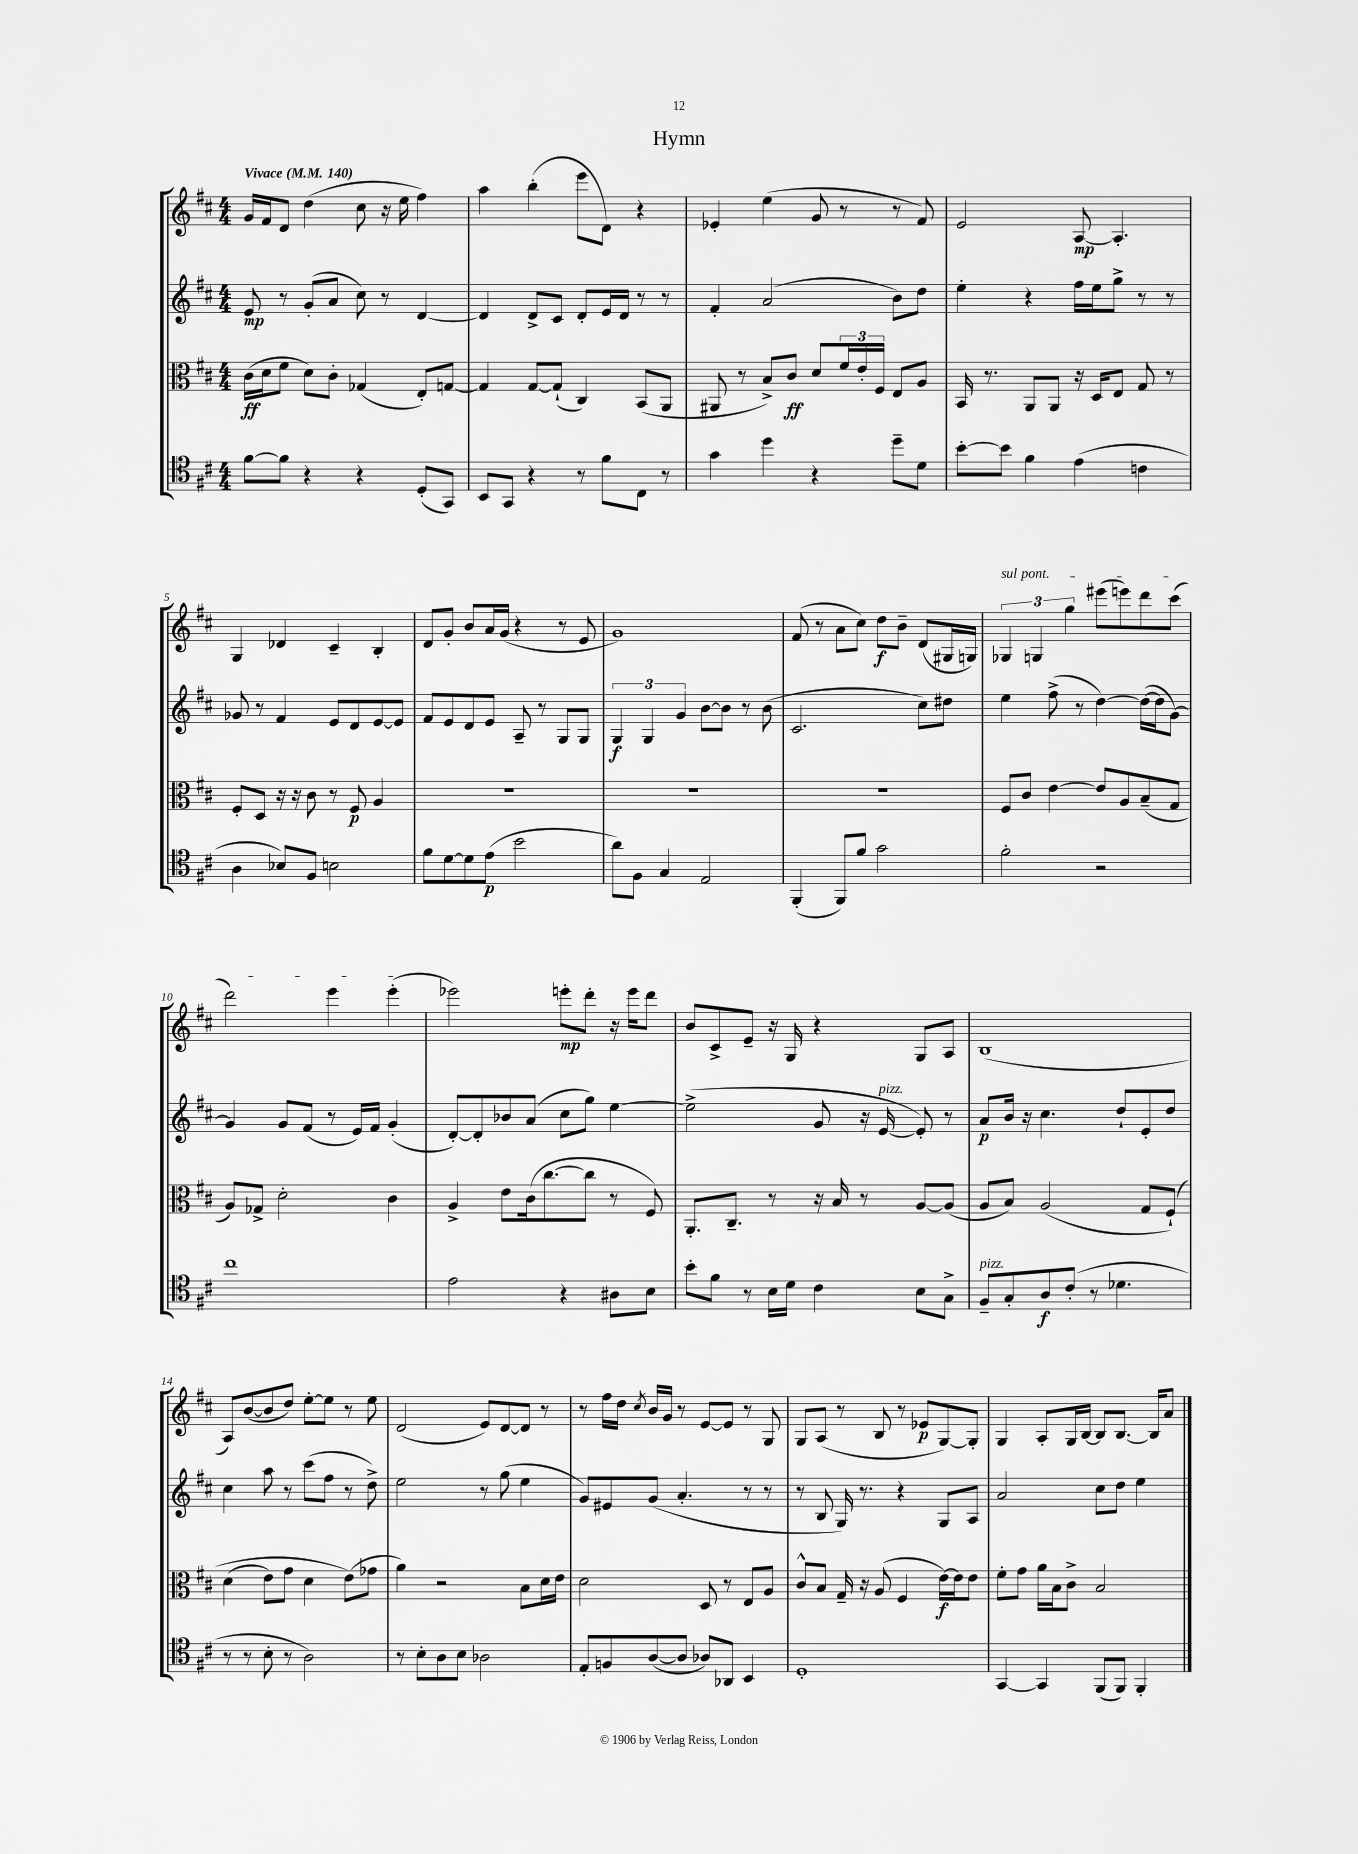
\header { title = "Hymn" }
<<
\new StaffGroup <<
\new Staff = "s0" {
    \clef treble \key d \major \numericTimeSignature \time 4/4 \tempo "Vivace" 4 = 140
    g'16 fis'16 d'8 d''4( cis''8 r16 e''16 fis''4) |
    a''4 b''4-.( e'''8 d'8) r4 |
    ees'4-. e''4( g'8 r8 r8 fis'8) |
    e'2 a8~\mp a4.-. |
    g4 des'4 cis'4-- b4-. |
    d'8 g'8-. b'8 a'16 g'16( r4 r8 e'8 |
    g'1) |
    fis'8( r8 a'8 cis''8) d''8\f b'8-- d'8( gis16 g16) |
    \tuplet 3/2 { \once \override TextSpanner.bound-details.left.text = \markup { \italic "sul pont." } ges4\startTextSpan g4 g''4 } eis'''8( e'''8) d'''8 cis'''8( |
    d'''2) e'''4 e'''4-.\stopTextSpan( |
    ees'''2) e'''8-.\mp d'''8-. r16 e'''16 d'''8 |
    b'8 cis'8-> e'8-- r16 g16 r4 g8 a8 |
    b1( |
    a8) b'8~( b'8 d''8) e''8~-. e''8 r8 e''8 |
    d'2( e'8) d'8~ d'8 r8 |
    r8 fis''16 d''16 \acciaccatura { cis''8 } b'16 g'16 r8 e'8~ e'8 r8 g8 |
    g8 a8( r8 b8 r8 ees'8\p g8~) g8-. |
    g4 a8-. g16 b16~ b8 b8.~ b16 a'8 \bar "|." |
}
\new Staff = "s1" {
    \clef treble \key d \major \numericTimeSignature \time 4/4
    e'8\mp r8 g'8-.( a'8 cis''8) r8 d'4~ |
    d'4 d'8-> cis'8 d'8-. e'16 d'16 r8 r8 |
    fis'4-. a'2( b'8) d''8 |
    e''4-. r4 fis''16 e''16 g''8-> r8 r8 |
    ges'8 r8 fis'4 e'8 d'8 e'8~ e'8 |
    fis'8 e'8 d'8 e'8 a8-- r8 g8 g8 |
    \tuplet 3/2 { g4\f g4 g'4 } b'8~ b'8 r8 b'8( |
    cis'2. cis''8) dis''8 |
    e''4 fis''8->( r8 d''4~) d''16~( d''16 g'8~) |
    g'4 g'8 fis'8( r8 e'16) fis'16 g'4-.( |
    d'8~-.) d'8-. bes'8 a'8( cis''8 g''8) e''4~ |
    e''2->( g'8 r16 e'16~^\markup { \italic "pizz." } e'8-.) r8 |
    a'8\p b'16 r16 cis''4. d''8-! e'8-. d''8 |
    cis''4 a''8 r8 cis'''8( fis''8 r8 d''8->) |
    e''2 r8 g''8( e''4 |
    g'8) eis'8 g'8( a'4.-. r8 r8 |
    r8 b8 g16) r8. r4 g8 a8 |
    a'2 cis''8 d''8 e''4 \bar "|." |
}
\new Staff = "s2" {
    \clef alto \key d \major \numericTimeSignature \time 4/4
    cis'16\ff( d'16 fis'8 d'8) cis'8-. ges4( e8-.) g8~ |
    g4 g8~ g8-!( cis4) b,8( a,8 |
    ais,8 r8 b8->) cis'8\ff d'8 \tuplet 3/2 { fis'16 e'16-. fis16 } e8 a8 |
    b,16 r8. a,8 a,8 r16 d16 e8 g8 r8 |
    fis8-. d8 r16 r16 cis'8 r8 fis8\p a4 |
    R1 |
    R1 |
    R1 |
    fis8 cis'8 e'4~ e'8 a8 b8--( g8 |
    a8) ges8-> d'2-. cis'4 |
    a4-> e'8 cis'16( cis''8.~ cis''8 r8 fis8) |
    a,8.-. cis8.-- r8 r16 b16 r8 a8~ a8( |
    a8 b8) a2( g8 fis8-!)\( |
    d'4( e'8) g'8 d'4 e'8(\) ges'8 |
    a'4) r2 b8 d'16 e'16 |
    d'2 d8 r8 e8 a8 |
    cis'8-^ b8 g16-- r16 a8( fis4 e'16~\f) e'16 e'8 |
    fis'8-. g'8 a'16 b16 cis'8-> b2 \bar "|." |
}
\new Staff = "s3" {
    \clef tenor \key d \major \numericTimeSignature \time 4/4
    fis'8~ fis'8 r4 r4 d8-.( g,8) |
    b,8 g,8 r4 r8 fis'8 cis8 r8 |
    g'4 d''4 r4 d''8-- d'8 |
    b'8~-. b'8 fis'4 e'4( c'4 |
    a4 bes8) fis8 b2 |
    fis'8 d'8~ d'8 e'8\p( b'2 |
    a'8) fis8 g4 e2 |
    fis,4-.( fis,8) fis'8 g'2 |
    fis'2-. r2 |
    cis''1 |
    e'2 r4 ais8 b8 |
    b'8-. fis'8 r8 b16 d'16 cis'4 b8 g8-> |
    fis8--^\markup { \italic "pizz." } g8-. a8\f cis'8-.( r8 des'4. |
    r8 r8 b8-. r8 a2) |
    r8 b8-. a8 b8 aes2 |
    e8-. f8 a8~( a8 aes8) aes,8 b,4 |
    d1-. |
    g,4~ g,4 fis,8( fis,8) fis,4-. \bar "|." |
}
>>
>>
